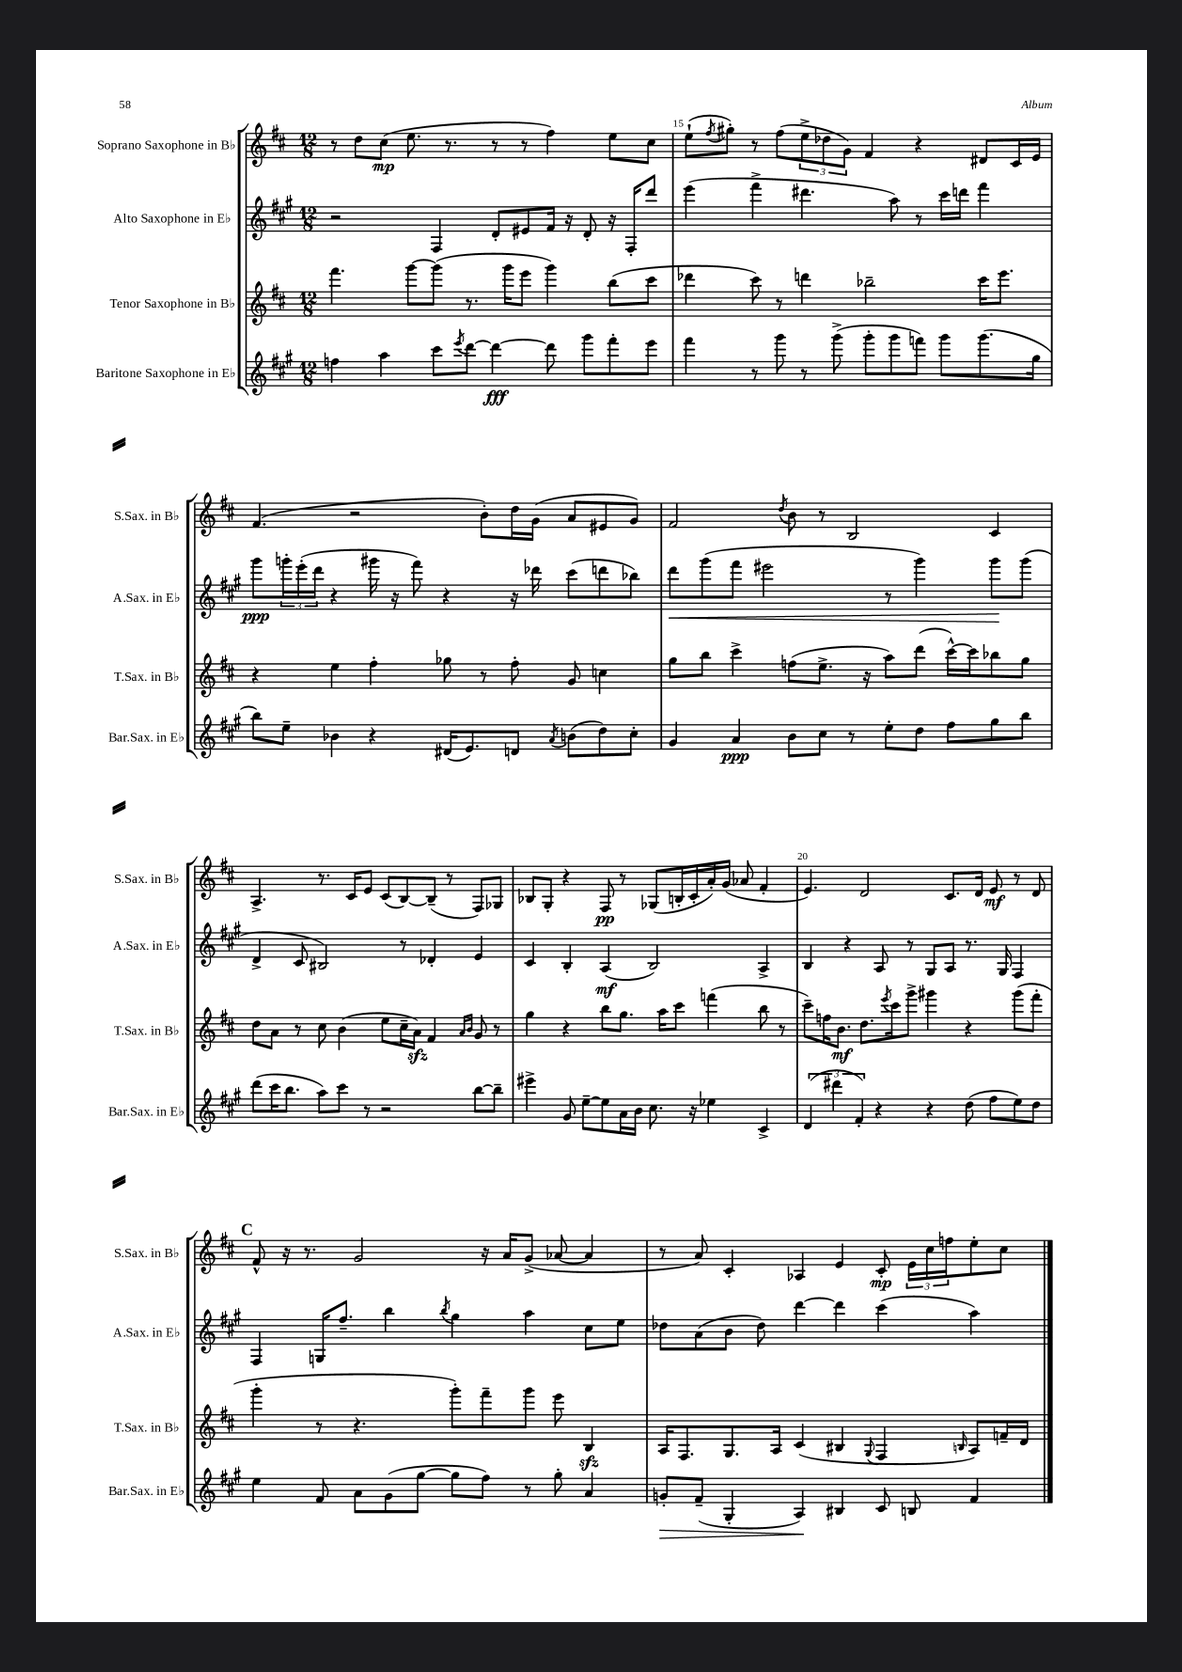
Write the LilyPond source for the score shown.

<<
\new StaffGroup <<
\new Staff = "s0" \with { instrumentName = "Soprano Saxophone in Bb" shortInstrumentName = "S.Sax. in Bb" } {
    \clef treble \key d \major \numericTimeSignature \time 12/8
    r8 d''8 cis''8\mp( e''8. r8. r8 r8 fis''4) e''8 cis''8 |
    e''8-!( \acciaccatura { fis''8 } gis''8-.) r8 fis''8( \tuplet 3/2 { e''8-> des''8 g'8) } fis'4 r4 dis'8 cis'16 e'16 |
    fis'4.( r2 b'8-.) d''16 g'16( a'8 eis'8 g'8) |
    fis'2 \acciaccatura { d''8 } b'8 r8 b2 cis'4 |
    a4.-> r8. cis'16 e'8 cis'8( b8~) b8--( r8 fis8) ges8 |
    bes8 g8-. r4 fis8\pp r8 ges8( b16-. cis'16-. a'16-.) g'16( aes'8 fis'4-. |
    e'4.) d'2 cis'8. d'16 e'8\mf r8 d'8 |
    \mark \markup { \bold "C" } fis'8-^ r16 r8. g'2 r16 a'16 g'8->( aes'8~ aes'4 |
    r8 a'8) cis'4-. aes4 e'4 cis'8-.\mp \tuplet 3/2 { e'16 cis''16 f''16 } e''8-. cis''8 \bar "|." |
}
\new Staff = "s1" \with { instrumentName = "Alto Saxophone in Eb" shortInstrumentName = "A.Sax. in Eb" } {
    \clef treble \key a \major \numericTimeSignature \time 12/8
    r2 fis4 d'8-. eis'8 fis'16 r16 d'8-. r16 fis16-. d'''8 |
    e'''4( fis'''4-> dis'''4. a''8) r8 cis'''16 d'''16 fis'''4 |
    gis'''8\ppp \tuplet 3/2 { g'''16-. e'''16-.( d'''16 } r4 gis'''16 r16 fis'''8) r4 r16 des'''16 cis'''8( d'''8 bes''8) |
    d'''8\< gis'''8( fis'''8 eis'''2 r8 gis'''4) gis'''8\! gis'''8( |
    d'4-> cis'8 bis2) r8 des'4-. e'4 |
    cis'4 b4-. a4\mf( b2) a4-> |
    b4 r4 a8 r8 gis8 a8 r8. gis16 fis4 |
    \mark \markup { \bold "C" } fis4 g16 fis''8.-- b''4 \acciaccatura { b''8 } gis''4 a''4 cis''8 e''8 |
    des''8 a'8( b'8 des''8) d'''4~ d'''4 cis'''4( a''4) \bar "|." |
}
\new Staff = "s2" \with { instrumentName = "Tenor Saxophone in Bb" shortInstrumentName = "T.Sax. in Bb" } {
    \clef treble \key d \major \numericTimeSignature \time 12/8
    fis'''4. g'''8~ g'''8( r8. g'''16 e'''8 g'''4) b''8( cis'''8 |
    des'''4 cis'''8) r8 d'''4 bes''2-- cis'''16 e'''8. |
    r4 e''4 fis''4-. ges''8 r8 fis''8-. g'8 c''4 |
    g''8 b''8 cis'''4-> f''8( e''8.-> r16 a''8) d'''8( cis'''16~-^) cis'''16 bes''8 g''8 |
    d''8 a'8 r8 cis''8 b'4( e''8 cis''16-- a'16\sfz) fis'4 \grace { a'16 b'16 } g'8 r8 |
    g''4 r4 b''8 g''8. a''16 cis'''8 f'''4( b''8 r8 |
    cis'''8--) f''16 b'8.\mf d''8. \acciaccatura { e'''8 } cis'''16 g'''8-> gis'''4 r4 gis'''8( fis'''8-. |
    \mark \markup { \bold "C" } g'''4-. r8 r4. g'''8-.) fis'''8-- g'''8 e'''8 b4\sfz |
    a16 fis8. g8. a16 cis'4( bis4 \appoggiatura { g8 } fis4 \grace { b16 } a8) f'16-- d'16 \bar "|." |
}
\new Staff = "s3" \with { instrumentName = "Baritone Saxophone in Eb" shortInstrumentName = "Bar.Sax. in Eb" } {
    \clef treble \key a \major \numericTimeSignature \time 12/8
    f''4 a''4 cis'''8 \acciaccatura { e'''8 } d'''8~ d'''4~\fff d'''8 gis'''8 fis'''8-. e'''8 |
    fis'''4 r8 gis'''8 r8 gis'''8->( gis'''8-. gis'''8 f'''8) gis'''8 gis'''8.( gis''16 |
    b''8) e''8-- bes'4 r4 dis'16( e'8.) d'8 \acciaccatura { a'8 } b'8( d''8) cis''8-. |
    gis'4 a'4\ppp b'8 cis''8 r8 e''8-. d''8 fis''8 gis''8 b''8 |
    d'''8( cis'''16 b''8. a''8) cis'''8 r8 r2 b''8~ b''8-- |
    eis'''4-> gis'8 e''8~-- e''8 a'16 b'16 cis''8. r16 ees''4 cis'4-> |
    \tuplet 3/2 { d'4( dis'''4 fis'4-.) } r4 r4 d''8( fis''8 e''8) d''8 |
    \mark \markup { \bold "C" } e''4 fis'8 a'8 gis'8( gis''8~ gis''8 fis''8) r8 gis''8-. a'4 |
    g'8-.\> fis'8--( gis4-. a4\!) bis4 cis'8 b8 fis'4 \bar "|." |
}
>>
>>
\layout { \context { \Score currentBarNumber = #14 \override BarNumber.break-visibility = ##(#f #t #t) barNumberVisibility = #(every-nth-bar-number-visible 5) } }
